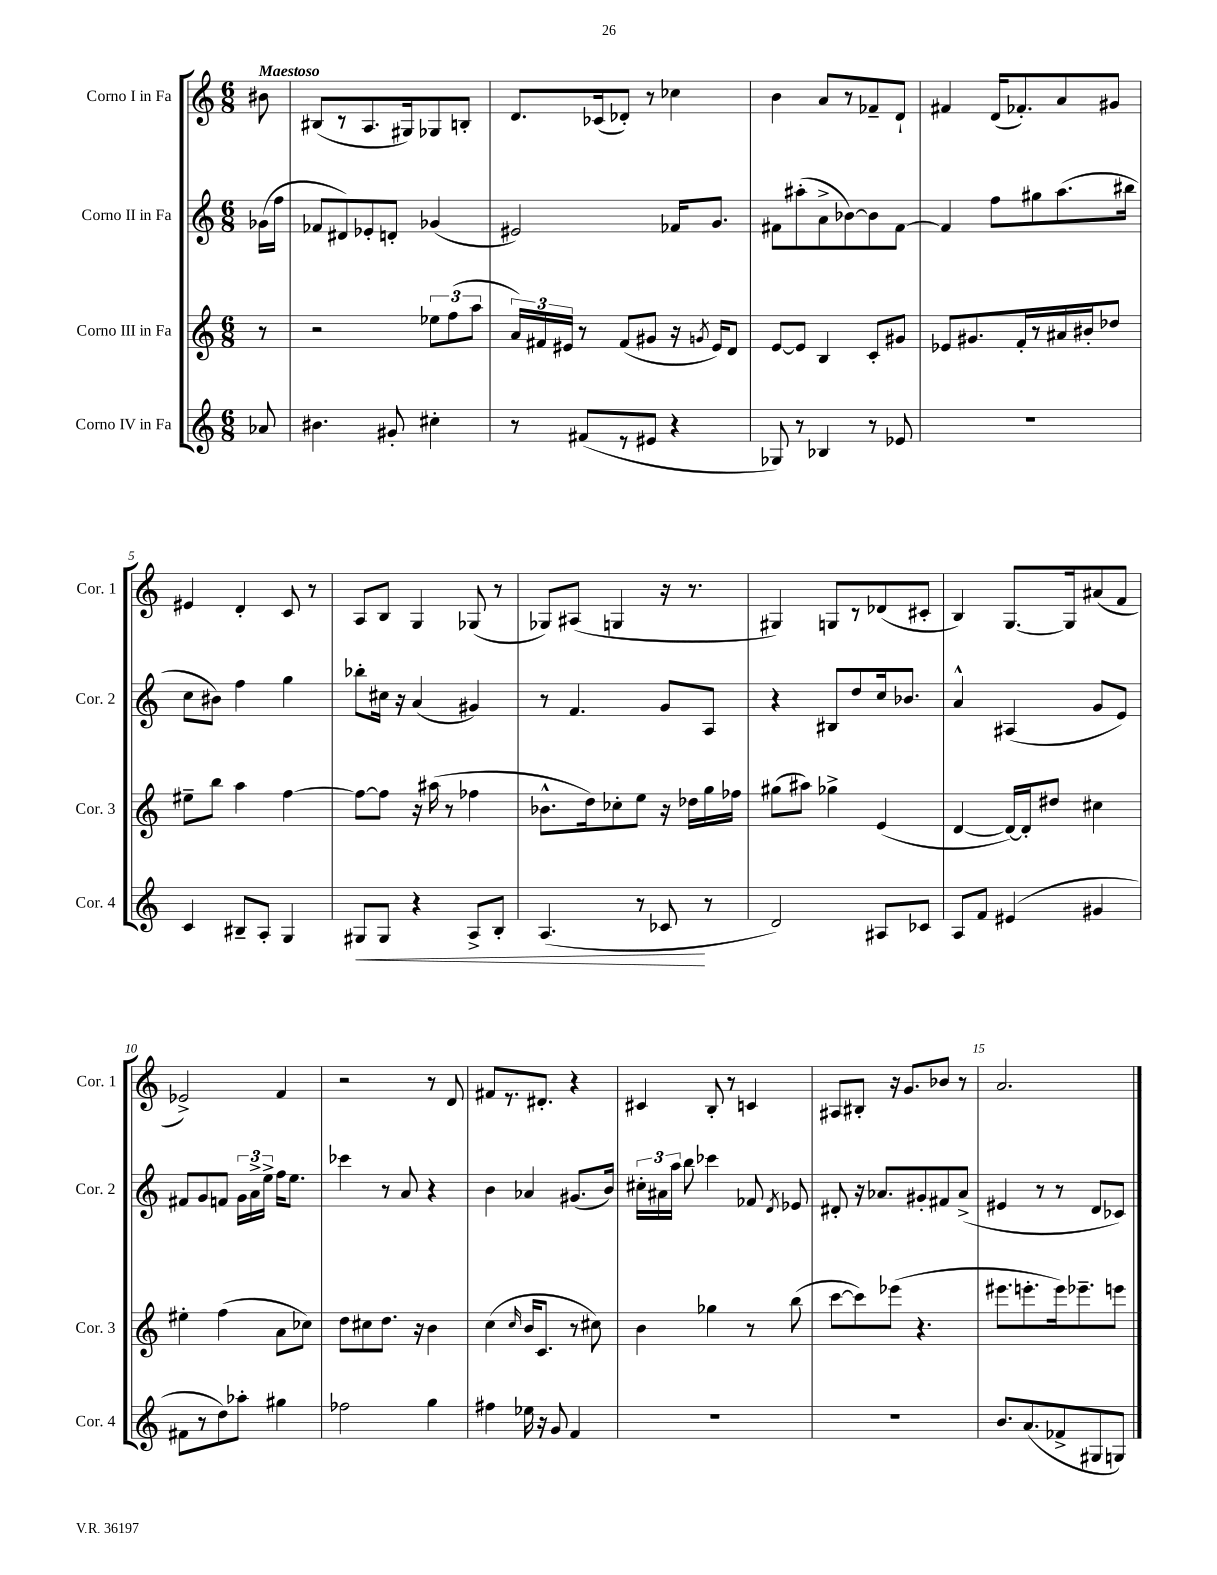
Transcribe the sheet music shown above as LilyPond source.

<<
\new StaffGroup <<
\new Staff = "s0" \with { instrumentName = "Corno I in Fa" shortInstrumentName = "Cor. 1" } {
    \clef treble \key c \major \numericTimeSignature \time 6/8 \partial 8 \tempo "Maestoso"
    \autoBeamOff bis'8 |
    bis8[( r8 a8. gis16) ges8 b8]-. |
    d'8.[ ces'16( des'8]-.) r8 ces''4 |
    b'4 a'8[ r8 fes'8-- d'8]-! |
    fis'4 d'16[( fes'8.-.) a'8 gis'8] |
    eis'4 d'4-. c'8 r8 |
    a8[ b8] g4 ges8( r8 |
    ges8[) ais8]( g4 r16 r8. |
    gis4) g8[ r8 des'8( cis'8]-. |
    b4) g8.[~ g16 ais'8( f'8] |
    ees'2->) f'4 |
    r2 r8 d'8 |
    fis'8[ r8. dis'8.]-. r4 |
    cis'4 b8-. r8 c'4 |
    ais8[ bis8]-. r16 g'8.[ bes'8] r8 |
    a'2. \bar "|." |
}
\new Staff = "s1" \with { instrumentName = "Corno II in Fa" shortInstrumentName = "Cor. 2" } {
    \clef treble \key c \major \numericTimeSignature \time 6/8 \partial 8
    \autoBeamOff ges'16[( f''16] |
    fes'8[ dis'8) ees'8-. d'8]-. ges'4( |
    eis'2) fes'16[ g'8.] |
    fis'8[ ais''8-.( a'8-> bes'8~) bes'8 fis'8]~ |
    fis'4 f''8[ gis''8 a''8.( bis''16] |
    c''8[ bis'8]) f''4 g''4 |
    bes''8[-. cis''16] r16 a'4( gis'4) |
    r8 f'4. g'8[ a8] |
    r4 bis8[ d''8 c''16 bes'8.] |
    a'4-^ ais4( g'8[ e'8]) |
    fis'8[ g'8 f'8] \tuplet 3/2 { g'16[ a'16-> e''16]-> } f''16[ e''8.] |
    ces'''4 r8 a'8 r4 |
    b'4 aes'4 gis'8.[( b'16]) |
    \tuplet 3/2 { cis''16[-. ais'16 a''16] } b''8 ces'''4 fes'8 \acciaccatura { d'8 } ees'8 |
    dis'8-. r16 aes'8.[ gis'8-. fis'8 aes'8]->( |
    eis'4 r8 r8 d'8[ ces'8]) \bar "|." |
}
\new Staff = "s2" \with { instrumentName = "Corno III in Fa" shortInstrumentName = "Cor. 3" } {
    \clef treble \key c \major \numericTimeSignature \time 6/8 \partial 8
    \autoBeamOff r8 |
    r2 \tuplet 3/2 { ees''8[ f''8( a''8] } |
    \tuplet 3/2 { a'16[) fis'16 eis'16] } r8 fis'8[( gis'8] r16 \acciaccatura { g'8 } eis'16[) d'8] |
    e'8[~ e'8] b4 c'8[-. gis'8] |
    ees'8[ gis'8. f'16-. r8 ais'16 bis'16-. des''8] |
    eis''8[-- b''8] a''4 f''4~ |
    f''8[~ f''8] r16 ais''16( r8 fes''4 |
    bes'8.[-^ d''16) ces''8-. e''8] r16 des''16[ g''16 fes''16] |
    gis''8[( ais''8]) ges''4-> e'4( |
    d'4~ d'16[~) d'16-. dis''8] cis''4 |
    eis''4-. f''4( a'8[ ces''8]) |
    d''8[ cis''8 d''8.] r16 b'4 |
    c''4( \grace { c''16 } b'16[ c'8.] r8 cis''8) |
    b'4 ges''4 r8 b''8( |
    c'''8[~ c'''8) ees'''8]( r4. |
    eis'''8.[ e'''8.-. e'''16) ees'''8.-- e'''8] \bar "|." |
}
\new Staff = "s3" \with { instrumentName = "Corno IV in Fa" shortInstrumentName = "Cor. 4" } {
    \clef treble \key c \major \numericTimeSignature \time 6/8 \partial 8
    \autoBeamOff aes'8 |
    bis'4. gis'8-. cis''4-. |
    r8 fis'8[( r8 eis'8] r4 |
    ges8) r8 bes4 r8 ees'8 |
    r2. |
    c'4 bis8[-- a8]-. g4 |
    gis8[\< gis8] r4 a8[-> b8]-. |
    a4.( r8 ces'8\! r8 |
    d'2) ais8[ ces'8] |
    a8[ f'8] eis'4( gis'4 |
    fis'8[ r8 d''8) aes''8]-. gis''4 |
    fes''2 g''4 |
    fis''4 ees''16 r16 g'8 f'4 |
    R2. |
    r2. |
    b'8.[ a'8.( fes'8-> gis8 g8]) \bar "|." |
}
>>
>>
\layout { \context { \Score \override BarNumber.break-visibility = ##(#f #t #t) barNumberVisibility = #(every-nth-bar-number-visible 5) } }
